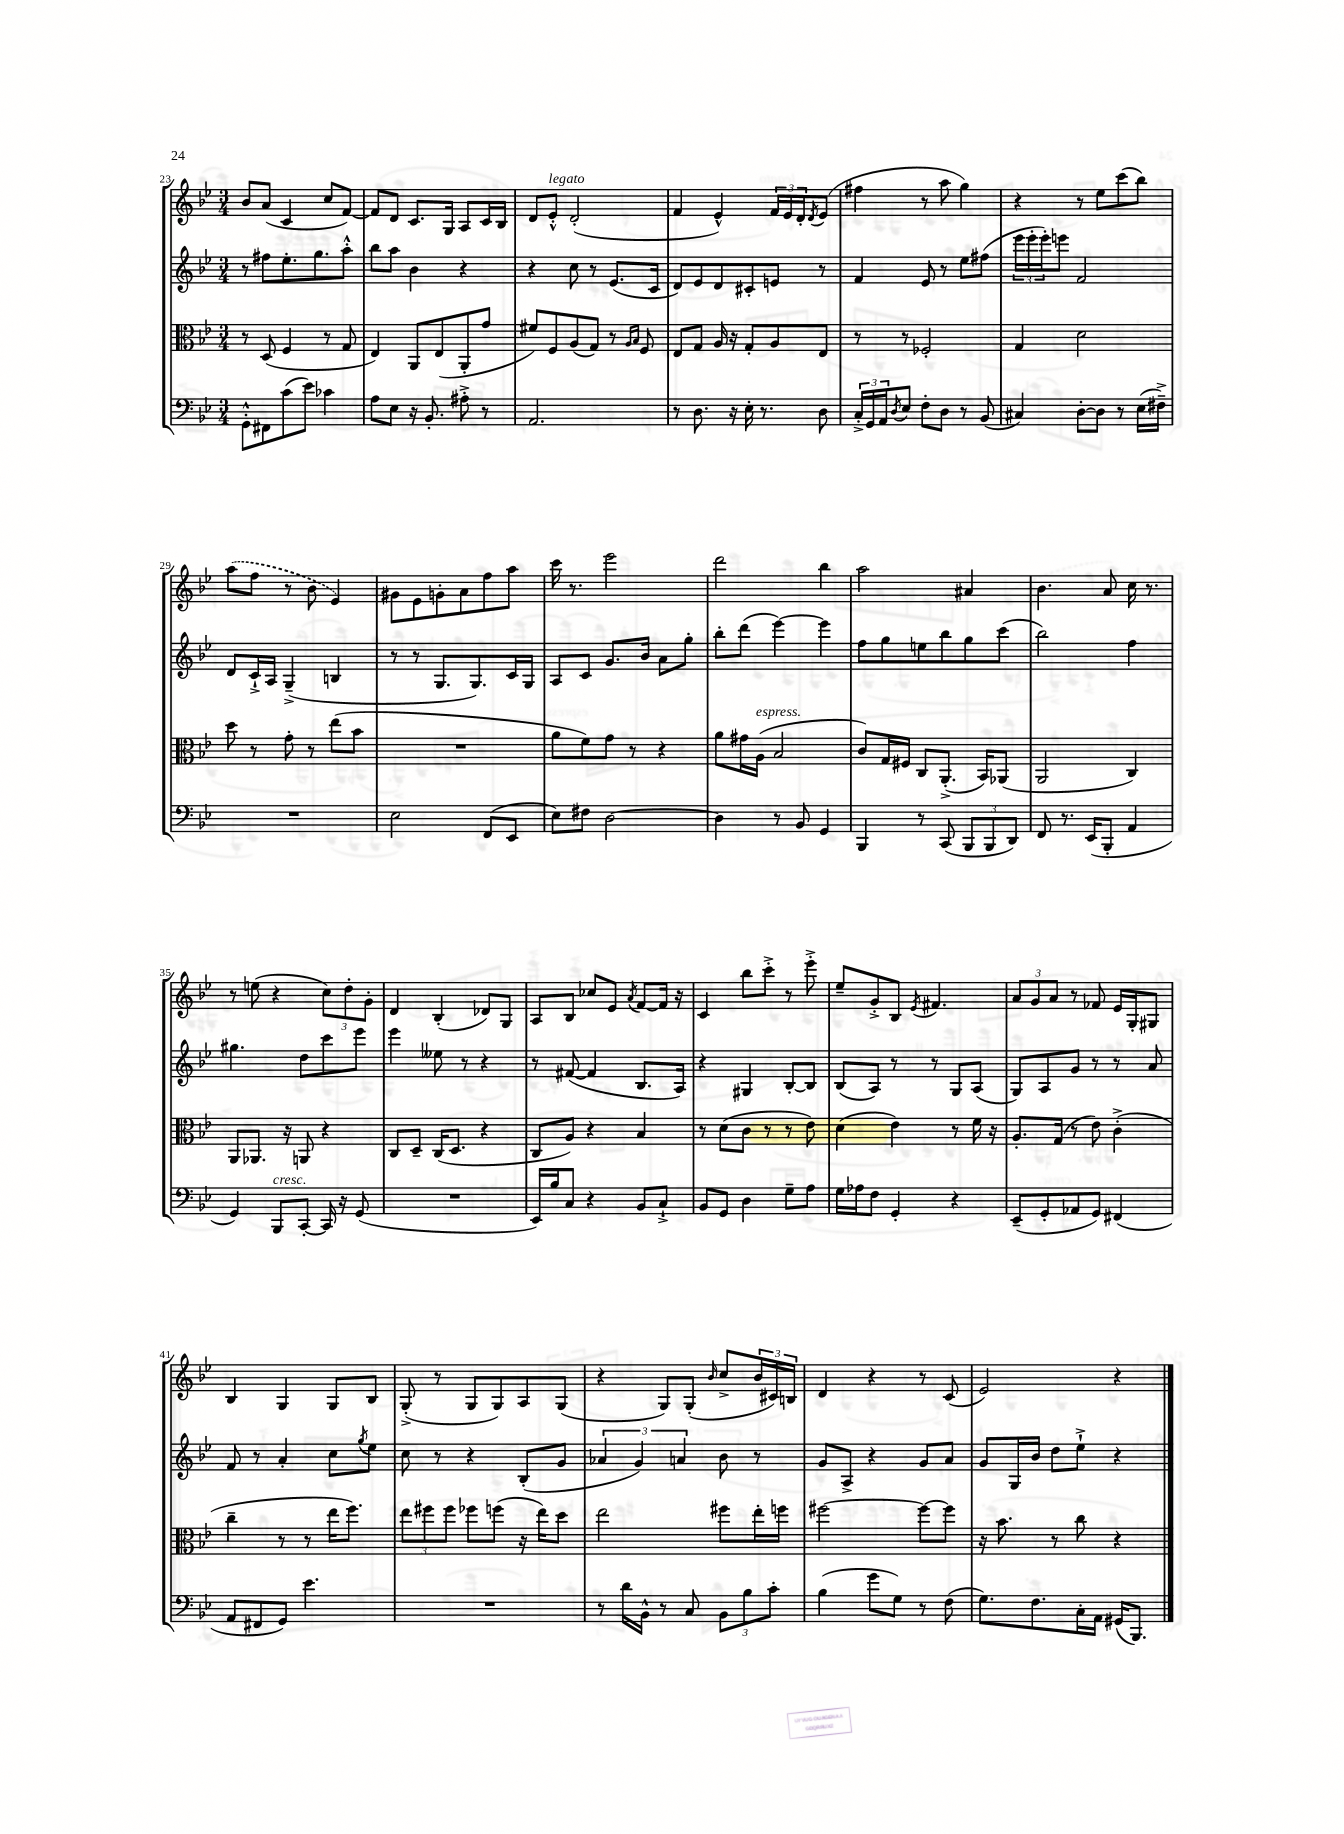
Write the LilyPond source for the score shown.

<<
\new StaffGroup <<
\new Staff = "s0" {
    \clef treble \key bes \major \numericTimeSignature \time 3/4
    bes'8 a'8( c'4 c''8 f'8~) |
    f'8 d'8 c'8. g16 a8 c'16 bes16 |
    d'8 ees'8-.-^^\markup { \italic "legato" } d'2-.( |
    f'4 ees'4-^) \tuplet 3/2 { f'16 ees'16 d'16-. } \acciaccatura { d'8 } ees'8( |
    fis''4 r8 a''8 g''4) |
    r4 r8 ees''8 c'''8( bes''8) |
    \once \slurDashed a''8( f''8 r8 bes'8 ees'4) |
    gis'8 ees'8 g'8-. a'8 f''8 a''8 |
    c'''16 r8. ees'''2 |
    d'''2 bes''4 |
    a''2 ais'4 |
    bes'4. a'8 c''16 r8. |
    r8 e''8( r4 \tuplet 3/2 { c''8) d''8-. g'8-. } |
    d'4 bes4-.( des'8) g8 |
    a8 bes8 ces''8 ees'8 \acciaccatura { a'8 } f'8~ f'16 r16 |
    c'4 bes''8 c'''8-.-> r8 ees'''8-.-> |
    ees''8-- g'8-.-> bes8 \acciaccatura { ees'8 } fis'4. |
    \tuplet 3/2 { a'8 g'8 a'8 } r8 fes'8 ees'16 g16-. gis8 |
    bes4 g4 g8 bes8 |
    g8-.->( r8 g8 g8) a8 g8( |
    r4 g8) g8-.( \grace { bes'16 } c''8-> \tuplet 3/2 { bes'16 cis'16) b16 } |
    d'4 r4 r8 c'8( |
    ees'2) r4 \bar "|." |
}
\new Staff = "s1" {
    \clef treble \key bes \major \numericTimeSignature \time 3/4
    r8 fis''8 ees''8.-. g''8. a''8-.-^ |
    bes''8 a''8 bes'4 r4 |
    r4 c''8 r8 ees'8.( c'16 |
    d'8) ees'8 d'8 cis'8-. e'8 r8 |
    f'4 ees'8 r8 ees''8 fis''8( |
    \tuplet 3/2 { ees'''16 ees'''16-. ees'''16-.) } e'''8 f'2 |
    d'8 c'16-!-> a16 g4--->( b4 |
    r8 r8 g8. g8.) c'16 g16 |
    a8 c'8 g'8. bes'16 a'8 g''8-. |
    bes''8-. d'''8( ees'''4~) ees'''4 |
    f''8 g''8 e''8 bes''8 g''8 c'''8( |
    bes''2) f''4 |
    gis''4. d''8 c'''8 ees'''8 |
    ees'''4 eeses''8 r8 r4 |
    r8 fis'8~( fis'4 bes8. a16) |
    r4 gis4 bes8~-. bes8 |
    bes8( a8) r8 r8 g8 a8( |
    g8) a8 g'8 r8 r8 a'8 |
    f'8 r8 a'4-. c''8 \acciaccatura { g''8 } ees''8 |
    c''8 r8 r4 bes8-.( g'8 |
    \tuplet 3/2 { aes'4 g'4) a'4 } bes'8 r8 |
    g'8 a8-> r4 g'8 a'8 |
    g'8 g16 bes'16 d''8 ees''8-!-> r4 \bar "|." |
}
\new Staff = "s2" {
    \clef alto \key bes \major \numericTimeSignature \time 3/4
    r8 d8( f4 r8 g8 |
    ees4) a,8 ees8( a,8-. g'8 |
    fis'8) f8 a8( g8) r8 \grace { a16 bes16 } f8 |
    ees8 g8 a16 r16 g8-. a8 ees8 |
    r8 r8 fes2-. |
    g4 d'2 |
    d''8 r8 g'8-. r8 ees''8( bes'8 |
    R2. |
    a'8 f'8) g'8 r8 r4 |
    a'8 gis'16 a16^\markup { \italic "espress." }( bes2 |
    c'8) g16 fis16 c8 a,8.-.->( bes,16) aes,8( |
    a,2 c4) |
    a,8 aes,8. r16 a,8 r4 |
    c8 d8-- c16( d8. r4 |
    c8 a8) r4 bes4 |
    r8 d'8( c'8 r8 r8 ees'8) |
    d'4( ees'4) r8 f'16 r16 |
    a8.-. g16( r8 ees'8) c'4-.->( |
    c''4-- r8 r8 ees''16 f''8.) |
    \tuplet 3/2 { ees''8 fis''8 fis''8 } fes''8 f''8( r16 ees''16) d''8 |
    ees''2 fis''8 ees''16-. f''16 |
    fis''2~ fis''8~ fis''8 |
    r16 bes'8. r8 c''8 r4 \bar "|." |
}
\new Staff = "s3" {
    \clef bass \key bes \major \numericTimeSignature \time 3/4
    g,8-.-^ fis,8 c'8( ees'8) ces'4 |
    a8 ees8 r16 bes,8.-. ais8-.-> r8 |
    a,2. |
    r8 d8. r16 ees16-. r8. d8 |
    \tuplet 3/2 { c16-.-> g,16 a,16 } \acciaccatura { d8 } ees8 f8-. d8 r8 bes,8( |
    cis4) d8~-. d8 r8 ees16( fis16--->) |
    R2. |
    ees2 f,8( ees,8 |
    ees8) fis8 d2~ |
    d4 r8 bes,8 g,4 |
    bes,,4 r8 c,8( \tuplet 3/2 { bes,,8 bes,,8 d,8) } |
    f,8 r8. ees,16( bes,,8-. a,4 |
    g,4) bes,,8^\markup { \italic "cresc." } c,8~-. c,16 r16 g,8( |
    R2. |
    ees,16) bes16 c8 r4 bes,8 c8-!-> |
    bes,8 g,8 d4 g8-- a8 |
    g16 aes16 f8 g,4-. r4 |
    ees,8--( g,8-. aes,8 g,8) fis,4( |
    a,8 fis,8 g,8) ees'4. |
    R2. |
    r8 d'16 bes,16-^ r8 c8 \tuplet 3/2 { bes,8 bes8 c'8-. } |
    bes4( g'8 g8) r8 f8( |
    g8.) f8. c16-. a,16 gis,16( bes,,8.) \bar "|." |
}
>>
>>
\layout { \context { \Score currentBarNumber = #23 } }
